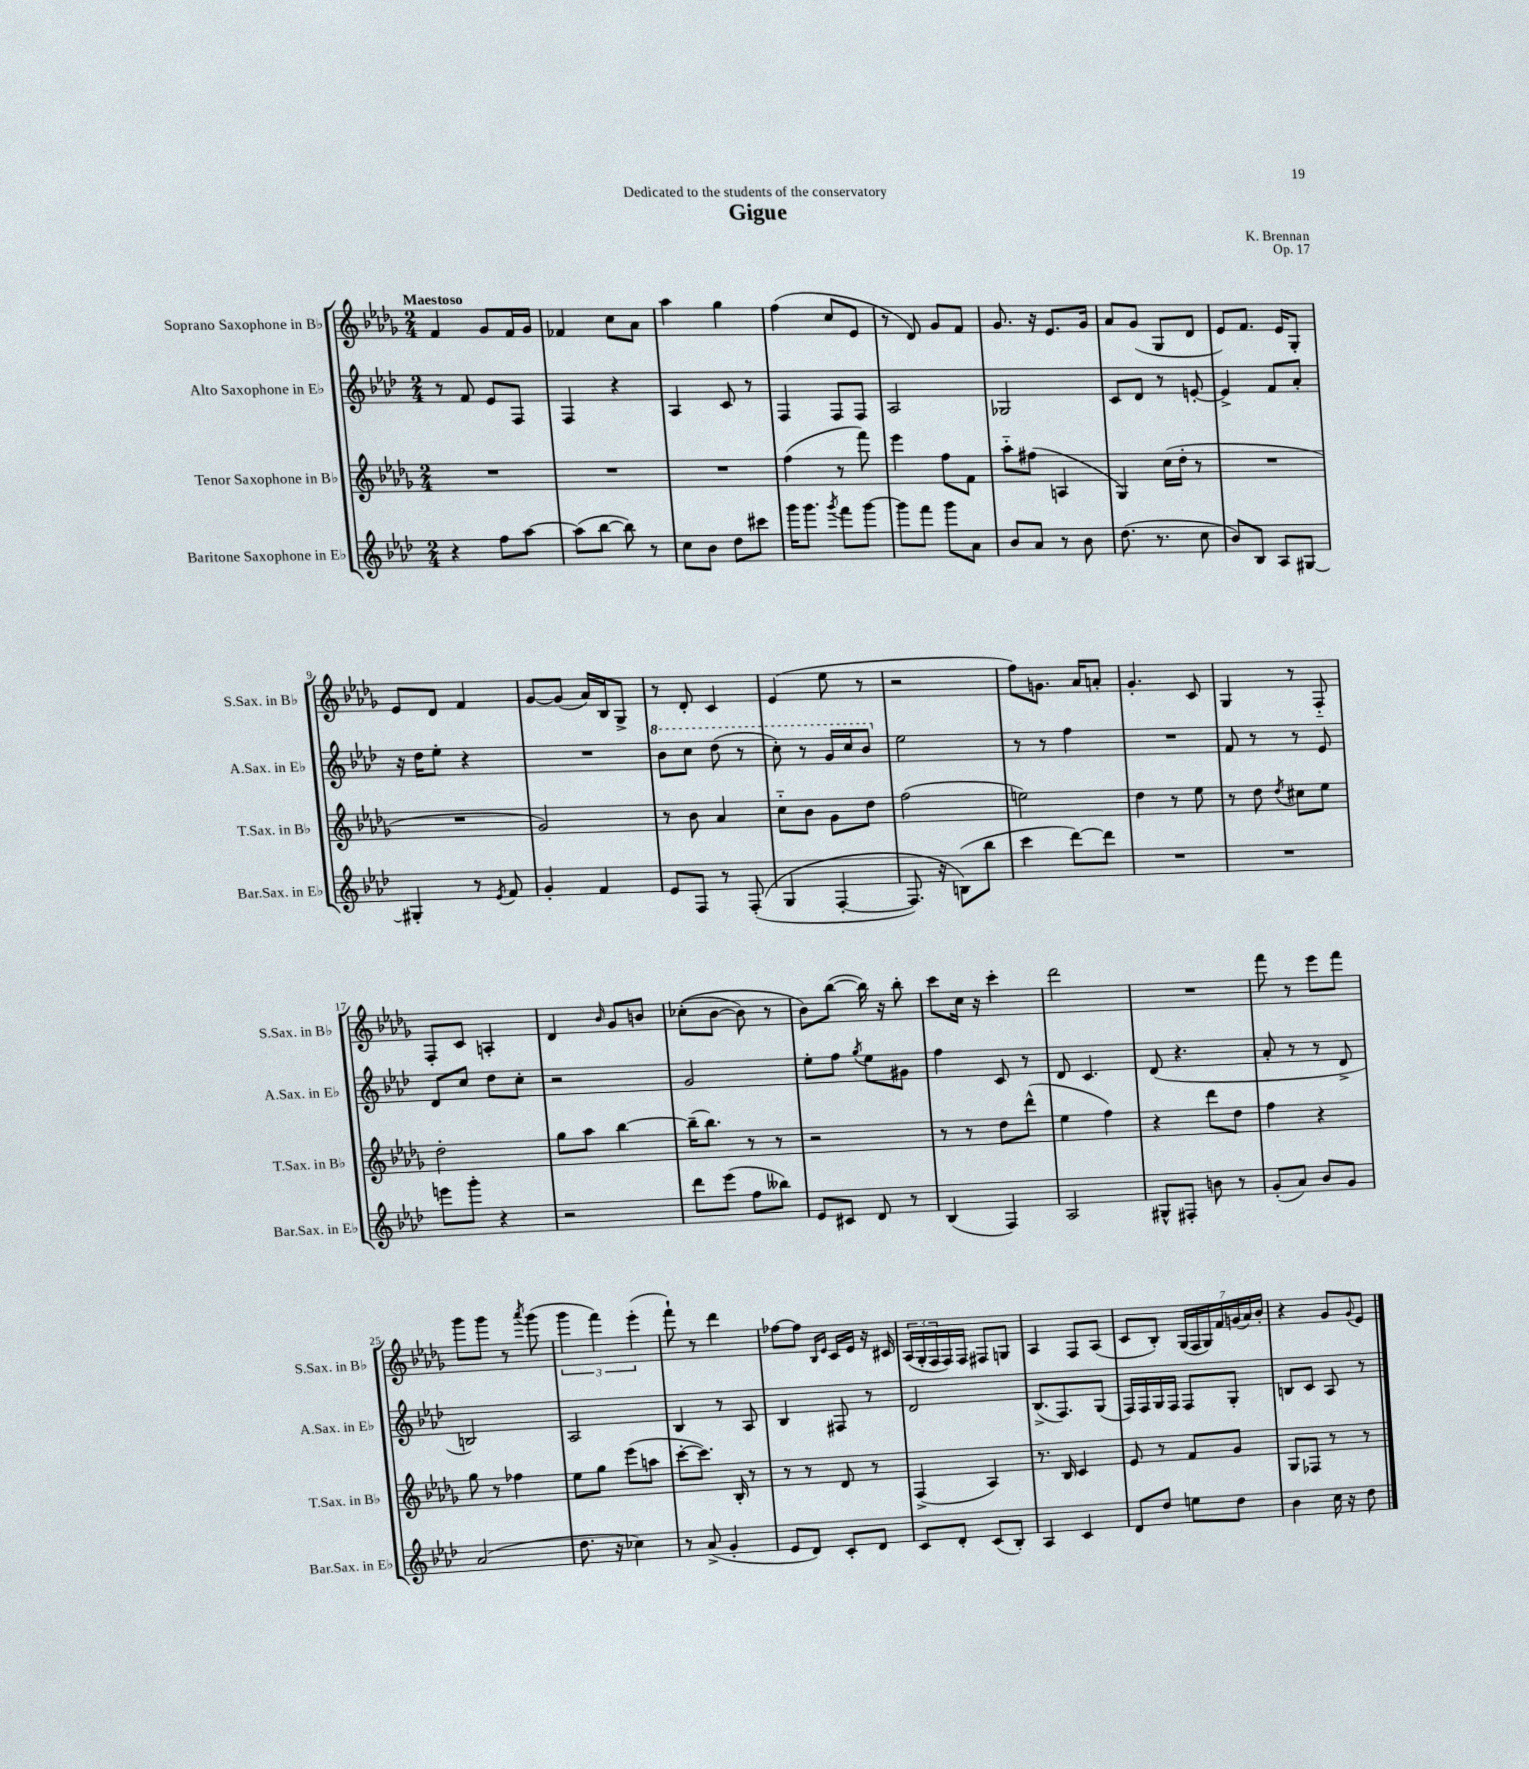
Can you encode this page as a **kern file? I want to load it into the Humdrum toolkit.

**kern	**kern	**kern	**kern
*staff4	*staff3	*staff2	*staff1
*clefG2	*clefG2	*clefG2	*clefG2
*k[b-e-a-d-]	*k[b-e-a-d-g-]	*k[b-e-a-d-]	*k[b-e-a-d-g-]
*M2/4	*M2/4	*M2/4	*M2/4
4r	2r	8r	4f
.	.	8f	.
8ff	.	8e-	8g-
[8aa-	.	8F	16f
.	.	.	16g-
=	=	=	=
(8aa-]	2r	4F	4f-
[8bb-	.	.	.
8bb-])	.	4r	8cc
8r	.	.	8a-
=	=	=	=
8cc	2r	4A-	4aa-
8b-	.	.	.
8dd-	.	8c	4gg-
8ccc#	.	8r	.
=	=	=	=
16ggg	(4ff	4F	(4ff
8.ggg	.	.	.
8qggg	.	.	.
8fff	8r	8F	8cc
[8ggg	8fff)	8F	8e-
=	=	=	=
8ggg]	4eee-	2A-	8r
8fff	.	.	8d-)
8ggg	8ff	.	8g-
8a-	8f	.	8f
=	=	=	=
8b-	8aa-'~	2G-	8.g-
8a-	(8ff#	.	.
.	.	.	16r
8r	4A	.	8.e-
8b-	.	.	.
.	.	.	16g-
=	=	=	=
(8.dd-	4G-)	8c	8a-
.	.	8d-	(8g-
8.r	.	.	.
.	(16cc	8r	8G-
.	16dd-'	.	.
8cc	8r	[8e'	8d-
=	=	=	=
8b-)	2r	4e^]	8e-)
8B-	.	.	8.f
8A-	.	8f	.
.	.	.	16e-
[8G#	.	8a-'	8G-'
=	=	=	=
4G#']	2r	16r	8e-
.	.	16dd-	.
.	.	8ee-'	8d-
8r	.	4r	4f
8qe-	.	.	.
8f	.	.	.
=	=	=	=
4g'	2g-)	2r	[8g-
.	.	.	(8g-]
4f	.	.	16a-)
.	.	.	16B-
.	.	.	8G-^
=	=	=	=
8e-	8r	8bb-	8r
8F	8b-	8ccc	8d-'
8r	4a-	(8ddd-	4c
&((8F'	.	8r	.
=	=	=	=
4G	8cc'~	8ccc')	(4e-
.	8b-	8r	.
[4F'	8g-	16gg	8ee-
.	.	16ccc	.
.	8dd-	8bb-	8r
=	=	=	=
8.F])	(2ff	2ee-	2r
16r	.	.	.
(8B&)	.	.	.
8bb-	.	.	.
=	=	=	=
4ccc	2ee)	8r	8ff)
.	.	8r	8.g
[8ddd-)	.	4ff	.
.	.	.	16a-
8ddd-]	.	.	8a'
=	=	=	=
2r	4dd-	2r	4.g-'
.	8r	.	.
.	8ee-	.	8c
=	=	=	=
2r	8r	8f	4G-
.	8dd-	8r	.
.	8qdd-	.	.
.	8cc#	8r	8r
.	8ee-	8e-	8F'~
=	=	=	=
8eee	2dd-'	8d-	8F'
8ggg'	.	8cc	8c
4r	.	8dd-	4A'
.	.	8cc'	.
=	=	=	=
2r	8gg-	2r	4d-
.	8aa-	.	.
.	.	.	16qqb-
.	[4bb-	.	8g-
.	.	.	8b
=	=	=	=
8ddd-	(16bb-~]	2g	&((8cc-'
.	8.bb-)	.	.
(8eee-	.	.	[8b-
8ff	8r	.	8b-])
8bb--)	8r	.	8r
=	=	=	=
8e-	2r	8ee-'	8b-&)
8c#	.	8ff	([8bb-
.	.	8qgg	.
8d-	.	8ee-	16bb-])
.	.	.	16r
8r	.	8g#	8bb-'
=	=	=	=
(4B-	8r	4ff	8ccc
.	8r	.	16cc
.	.	.	16r
4F)	8dd-	8c	4ccc'
.	(8ddd-^^	8r	.
=	=	=	=
2A-	4ee-	8d-	2ddd-
.	.	4.c	.
.	4ff)	.	.
=	=	=	=
8G#^^	4r	(8d-	2r
8F#'	.	4.r	.
8b	8ddd-	.	.
8r	8dd-	.	.
=	=	=	=
(8g'	4ff	8a-'	8fff
8a-)	.	8r	8r
8b-	4r	8r	8eee-
8g	.	8d-^	8fff
=	=	=	=
(2a-	8gg-	2B)	8ggg-
.	8r	.	8ggg-
.	4ff-	.	8r
.	.	.	8qaaa-
.	.	.	(8ggg-
=	=	=	=
8.dd-	8ee-	2A-	6ggg-
.	8gg-	.	.
.	.	.	6fff)
16r	.	.	.
4cc-)	(8eee-	.	.
.	.	.	(6eee-'
.	8aa	.	.
=	=	=	=
8r	[8ccc'	4B-	8fff`)
(8a-^	8.ccc])	.	8r
4g'	.	8r	4ddd-
.	16B-'	.	.
.	8r	8A-	.
=	=	=	=
8e-	8r	4B-	[8ff-
8d-)	8r	.	8ff-]
.	.	.	16qqB-
.	.	.	16qqe-
8c'	8d-	8F#	16c
.	.	.	16e-
8d-	8r	8r	16r
.	.	.	16c#
=	=	=	=
8c	(4F^	2d-	(24A-
.	.	.	24G-'
.	.	.	24F
8d-'	.	.	16F)
.	.	.	16F
(8c	4A-)	.	8F#
8B-')	.	.	8G
=	=	=	=
4A-	8.r	(8.B-^	4A-
.	16B-	8.F)	.
4c	4c	.	8F
.	.	(8G	(8A-
=	=	=	=
8d-	8e-	16F)	8c
.	.	16F	.
8dd-	8r	16G	8B-')
.	.	16F	.
8ee	8f	8F	(28G-
.	.	.	28F
.	.	.	28G-)
.	.	.	28f
8dd-	8g-	8G'	.
.	.	.	(28g
.	.	.	28a-)
.	.	.	28b-'
=	=	=	=
4b-	8G-	8B	4r
.	8F-	8c	.
16cc	8r	8A-	8g-
16r	.	.	.
.	.	.	8qqg-
8dd-	8r	8r	8e-
==	==	==	==
*-	*-	*-	*-
